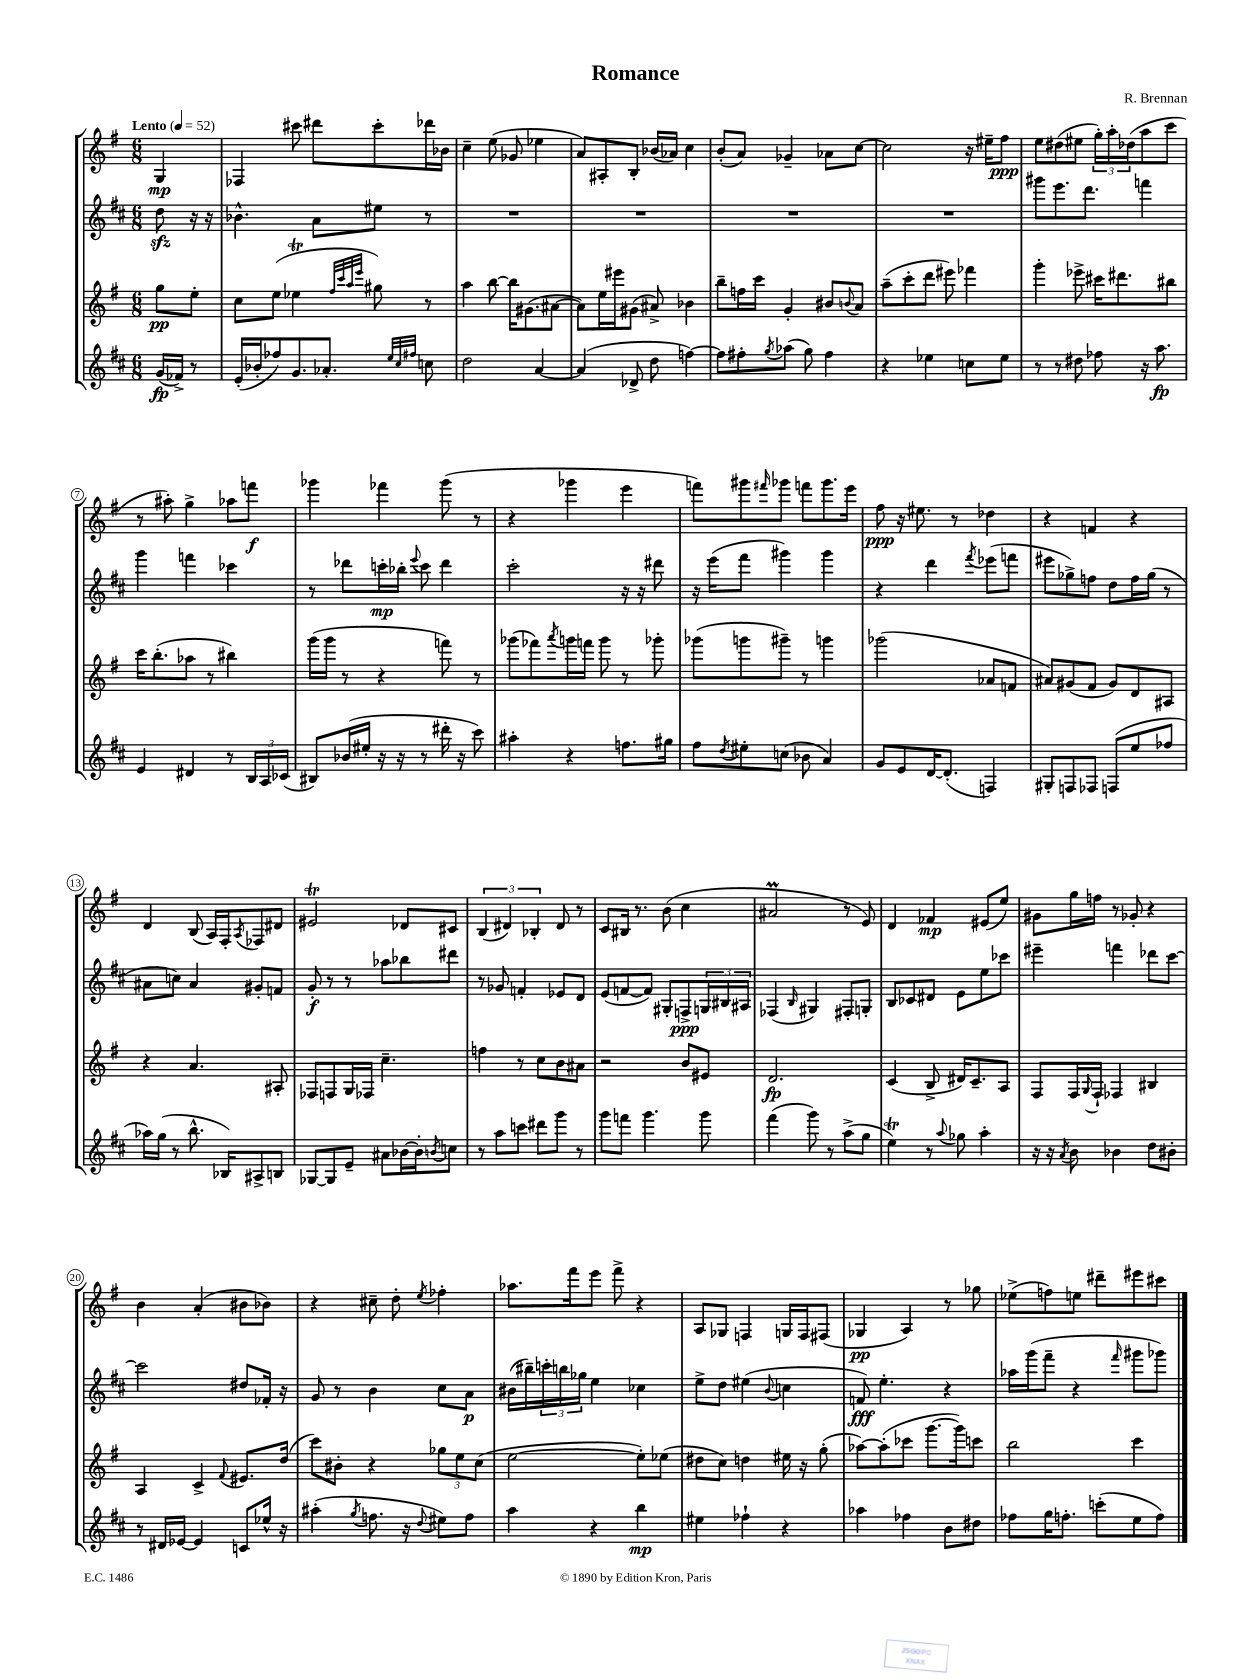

**kern	**kern	**kern	**kern
*staff4	*staff3	*staff2	*staff1
*clefG2	*clefG2	*clefG2	*clefG2
*k[f#c#]	*k[f#]	*k[f#c#]	*k[f#]
*M6/8	*M6/8	*M6/8	*M6/8
*MM52	*MM52	*MM52	*MM52
(16g	8gg	8dd	4G
16f-^)	.	.	.
8r	8ee'	16r	.
.	.	16r	.
=	=	=	=
(16e'	8cc	4.b-^^	4F-
16b-'	.	.	.
8ff-)	(8ee	.	.
8.g	4ee-	.	8ccc#
.	.	8a	8ddd#
8.a-'	.	.	.
.	32qqff#	.	.
.	32qqccc	.	.
.	32qqaa	.	.
.	32qqeee	.	.
.	8gg#)	8ee#	8ccc#'
32qqee	.	.	.
32qqcc#	.	.	.
32qqff#	.	.	.
8cc	8r	8r	16ddd-
.	.	.	16b-
=	=	=	=
2dd	4aa	2.r	4cc~
.	[8bb	.	(8ee
.	16bb]	.	8g-
.	(8.g#	.	.
[4a	.	.	4ee-
.	[8a#	.	.
=	=	=	=
(4a]	8a#])	2.r	8a)
.	16ee	.	8A#'
.	16eee#	.	.
8d-^	(8g#	.	8B'
8dd	8a#^)	.	(16b-
.	.	.	16a-)
[4ff)	4b-	.	4cc
=	=	=	=
8ff]	8bb~	2.r	(8b'
8ff#'	16ff	.	8a)
.	16ccc	.	.
8qgg	.	.	.
(8aa-	4g'	.	4g-~
8gg)	.	.	.
4ff#	8b#	.	8a-
.	8qqb	.	.
.	8a	.	[8cc
=	=	=	=
4r	(8aa~	2.r	2cc]
.	8ccc'	.	.
4ee-	8ddd	.	.
.	8eee#)	.	.
8cc	4fff-	.	16r
.	.	.	16ee#~
8ee-	.	.	8ff#
=	=	=	=
8r	4ggg'	8ggg#	8ee
8r	.	8.eee	(8dd#
8dd#	8eee-^	.	8ee#
.	.	8.ddd	.
8ff-	16ccc#	.	24gg')
.	.	.	24aa'
.	8.ddd#	.	.
.	.	.	(24dd-
16r	.	4fff	8aa
8.aa	.	.	.
.	8bb#	.	8ccc
=	=	=	=
4e	16ccc	4ggg	8r
.	(8.bb'	.	.
.	.	.	8aa#')
4d#	8aa-	4fff	4gg^
.	8r	.	.
8r	4bb#)	4ccc-	8aa-
24B	.	.	8fff
24A	.	.	.
(24c-	.	.	.
=	=	=	=
8B#)	(16ggg	8r	4ggg-
.	16ggg	.	.
(16b-	8r	8ddd-	.
16ee#'	.	.	.
16r	4r	16ccc'	4fff-
16r	.	16bb-'	.
.	.	8qqeee	.
8r	.	8ccc	.
16ddd#'	8fff)	4ddd-	(8ggg-
16r	.	.	.
8ccc#)	8r	.	8r
=	=	=	=
4aa#'	(8ggg-	2ccc#'	4r
.	8fff-)	.	.
.	8qaaa	.	.
4r	16ggg	.	4ggg-
.	16fff	.	.
.	8ggg	.	.
8.ff	8r	16r	4eee
.	.	16r	.
.	8ggg-'	8ddd#	.
16gg#	.	.	.
=	=	=	=
8ff#	(8ggg-	16r	8fff)
.	.	(16eee	.
8qdd	.	.	.
8ee#'	8ggg	8fff#	8ggg#
.	.	.	16qqfff#
(8cc	8ggg#~)	4ggg#)	8ggg-
8b-	8r	.	8fff
4a)	4ggg	4ggg#	8.ggg-
.	.	.	16eee
=	=	=	=
8g	(2ggg-	4r	8ff#
8e	.	.	16r
.	.	.	8.ee#
[16d	.	4ddd	.
(8.d']	.	.	.
.	.	.	8r
.	.	8qfff#	.
4F)	8a-	(8eee-	4dd-
.	8f	8fff	.
=	=	=	=
8G#'	8a#)	8eee#	4r
8F	(8g#	8gg-^)	.
8F-	8f#	8ff	4f
(8F	8g#)	8dd	.
8ee	8d	16ff	4r
.	.	(16gg-	.
8ff-	8A#	8r	.
=	=	=	=
16aa-)	4r	8a#	4d
(16gg	.	.	.
8r	.	8cc)	.
8.bb^^	4.a	4a#	(8B
.	.	.	16A)
16B-)	.	.	16F#'
.	.	.	8qA
8A#^	.	8g#'	8F-
8B	8A#'	8f	8d#
=	=	=	=
[8G-	8F-	8g'	2e#
8G-]	8F	8r	.
8e~	16G	8r	.
.	16F-	.	.
8a#	4.cc~	8aa-	.
[16b-	.	8bb-	8d-
16b-']	.	.	.
8qb	.	.	.
8cc	.	8ddd#	8c#
=	=	=	=
8r	4ff	8r	(6B
8aa	.	8g-	.
.	.	.	6d#)
8ccc	8r	4f'	.
.	.	.	6B-'
8ddd#	8cc	.	.
8ggg	8b	8e-	8d#
8r	8a#	8d	8r
=	=	=	=
8ggg	2r	(8e	8c
8fff	.	[8f	16B#
.	.	.	8.r
4.ggg	.	8f])	.
.	.	8G#'	(8b
.	8b	8F^	4cc
8ggg	8e#	24G	.
.	.	24B#	.
.	.	24A#	.
=	=	=	=
(4fff#	2.d	(4F-	2a#
.	.	16qqB	.
8ggg)	.	4G#)	.
8r	.	.	.
(8aa^	.	8F#'	8r
8gg	.	8G'	8e)
=	=	=	=
4ee)	(4c	8B	4d
.	.	8c-	.
8r	8B^	8d#	4f-
8qqaa	.	.	.
8gg-	16d#)	8e	.
.	8.c~	.	.
4aa'	.	8ee	(8e#
.	8A	8ccc-	8ee)
=	=	=	=
16r	8F#	4eee#~	8g#
16r	.	.	.
8qa	.	.	.
8b	16F#	.	16gg
.	8qqG	.	.
.	16F#`	.	16ff
4b-	4F-	4fff	8r
.	.	.	8g-'
8dd	4B#	8ddd-	4r
8b#'	.	[8ccc#	.
=	=	=	=
8r	4A	2ccc#]	4b
16d#	.	.	.
[16e-	.	.	.
4e-]	4c^	.	(4a'
.	8qqf#	.	.
8c	8.e#	8dd#	8b#
16ee-^^	.	16f-'	8b-)
16r	(16dd	16r	.
=	=	=	=
(4aa#'	8ccc)	8g	4r
.	8b#'	8r	.
8qgg	.	.	.
8.ff	4r	4b	8cc#~
.	.	.	8dd'
16r	.	.	.
8qqdd	.	.	8qee
8ee#)	12gg-	8cc#	4ff-'
.	12ee	.	.
8ff	.	8a	.
.	(12cc	.	.
=	=	=	=
4aa	[2ee	(16b#	8.aa-
.	.	16bb#~)	.
.	.	24ccc'	.
.	.	24bb	.
.	.	.	16fff#
.	.	24gg-	.
4r	.	4ee	8eee
.	.	.	8fff#^
4bb	8ee'])	4cc-	4r
.	(8ee-	.	.
=	=	=	=
4ee#	8dd#	8ee^	8A
.	8cc)	8dd	8G-
4ff-`	4dd	(4ee#	4F
.	.	8qqb	.
4r	16ee#	4cc	16G
.	16r	.	16F
.	(8gg'	.	(8F#
=	=	=	=
4aa-	[8aa-)	8f)	4G-
.	(8aa-']	4.ee'	.
4ff-	8ccc-	.	4A)
.	[8.ggg	.	.
8b	.	4r	8r
.	16ggg])	.	.
8dd#	8ccc	.	8gg-
=	=	=	=
8ff-	2bb	16aa-	(8ee-^
.	.	(16ggg	.
16gg	.	8fff#~	8ff)
8.ff'	.	.	.
.	.	4r	8ee
(8ccc'	.	.	8ddd#~
.	.	16qqfff#	.
8ee	4ccc	8ggg#	8eee#
8ff)	.	8ggg-)	8ccc#
==	==	==	==
*-	*-	*-	*-
